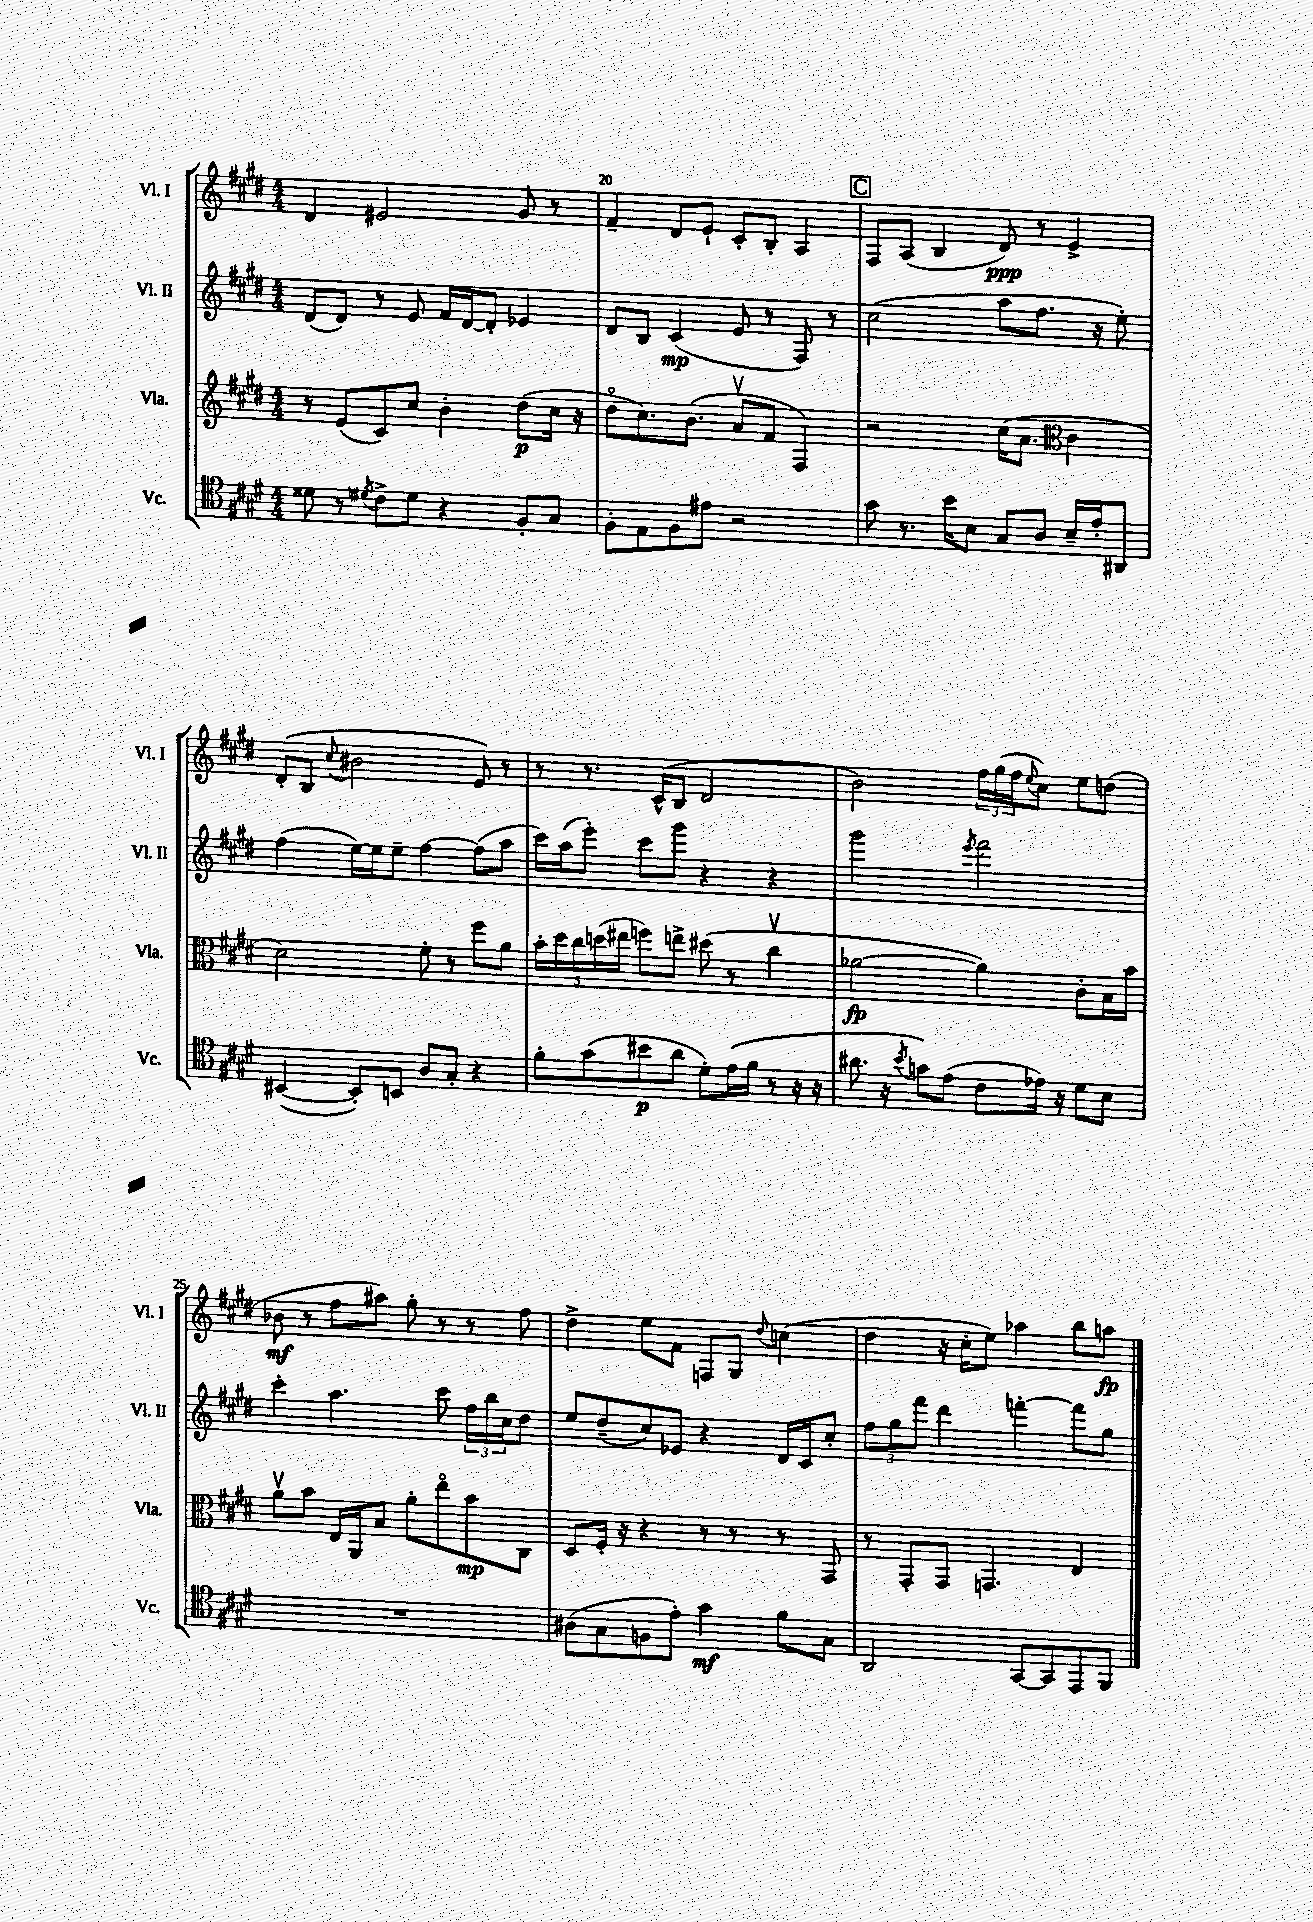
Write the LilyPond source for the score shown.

<<
\new StaffGroup <<
\new Staff = "s0" \with { instrumentName = "Vl. I" shortInstrumentName = "Vl. I" } {
    \clef treble \key e \major \numericTimeSignature \time 4/4
    dis'4 eis'2 gis'8 r8 |
    fis'4-- dis'8 e'8-! cis'8-. b8-. a4 |
    \mark \markup { \box "C" } fis8 a8( b4 dis'8\ppp) r8 e'4-> |
    dis'8-.( b8 \appoggiatura { cis''8 } bis'2 e'8) r8 |
    r8 r8. cis'16-^( b8 dis'2 |
    b'2) \tuplet 3/2 { fis''16 gis''16( fis''16 } \appoggiatura { e''8 } cis''8) e''8 d''8( |
    bes'8\mf r8 fis''8 ais''8) gis''8-. r8 r8 fis''8 |
    dis''4-> e''8 fis'8 f8 gis8 \appoggiatura { dis''8 } c''4( |
    dis''4 r16 cis''16-. e''8) aes''4 b''8 a''8\fp \bar "|." |
}
\new Staff = "s1" \with { instrumentName = "Vl. II" shortInstrumentName = "Vl. II" } {
    \clef treble \key e \major \numericTimeSignature \time 4/4
    dis'8( dis'8) r8 e'8 fis'16 dis'16~ dis'8-. ees'4 |
    dis'8 b8 cis'4\mp( e'8 r8 fis8) r8 |
    \mark \markup { \box "C" } cis''2( a''8 fis''8. r16 e''8-.) |
    fis''4( e''16~) e''16 e''8-- fis''4~ fis''8( a''8 |
    cis'''16) a''16( e'''8-.) cis'''8 gis'''8 r4 r4 |
    gis'''2 \acciaccatura { e'''8 } fis'''2 |
    cis'''4-. a''4. cis'''8 \tuplet 3/2 { fis''16 b''16 cis''16 } dis''8 |
    e''8 dis''8--( cis''8) ees'8 r4 dis'16 cis'16 cis''8-. |
    \tuplet 3/2 { fis''8 gis''8 fis'''8 } dis'''4 f'''4~-. f'''8 gis''8 \bar "|." |
}
\new Staff = "s2" \with { instrumentName = "Vla." shortInstrumentName = "Vla." } {
    \clef treble \key e \major \numericTimeSignature \time 4/4
    r8 e'8( cis'8) cis''8 b'4-. dis''8\p( cis''16 r16 |
    dis''8\flageolet cis''8.) b'8.( a'8\upbow fis'8 fis4) |
    \mark \markup { \box "C" } r2 cis''16( a'8. \clef alto cis'4 |
    dis'2) fis'8-. r8 fis''8 a'8 |
    \tuplet 5/4 { b'16-. dis''16 cis''16 d''16( eis''16 } f''8) e''8-> dis''8( r8 cis''4\upbow |
    aes'2~\fp aes'4) cis'8-. b16 b'16 |
    a'8\upbow b'8 e16 a,16 b8 a'8-. e''8\flageolet b'8\mp cis8 |
    dis8 fis16-. r16 r4 r8 r8 r8 gis,8 |
    r8 gis,8-. gis,8 g,4. e4 \bar "|." |
}
\new Staff = "s3" \with { instrumentName = "Vc." shortInstrumentName = "Vc." } {
    \clef tenor \key e \major \numericTimeSignature \time 4/4
    disis'8 r8 \acciaccatura { dis'8 } cis'8-> dis'8 r4 fis8-. gis8 |
    fis8-. e8 fis8 eis'8 r2 |
    \mark \markup { \box "C" } gis'8 r8. b'16 b8 gis8 a8 b16-- e'16-. ais,8 |
    bis,4~( bis,8-.) b,8 a8 gis8-. r4 |
    fis'8-. gis'8( bis'8\p a'8 dis'8-.) e'16( fis'16 r8 r16 r16 |
    ais'8. r16 \acciaccatura { b'8 } g'8) e'8( cis'8 ees'16) r16 dis'8 b8 |
    R1 |
    ais8( gis8 f8 e'8-.) gis'4\mf fis'8 gis8 |
    a,2 gis,8~ gis,8 e,8 fis,8 \bar "|." |
}
>>
>>
\layout { \context { \Score currentBarNumber = #19 \override BarNumber.break-visibility = ##(#f #t #t) barNumberVisibility = #(every-nth-bar-number-visible 5) } }
